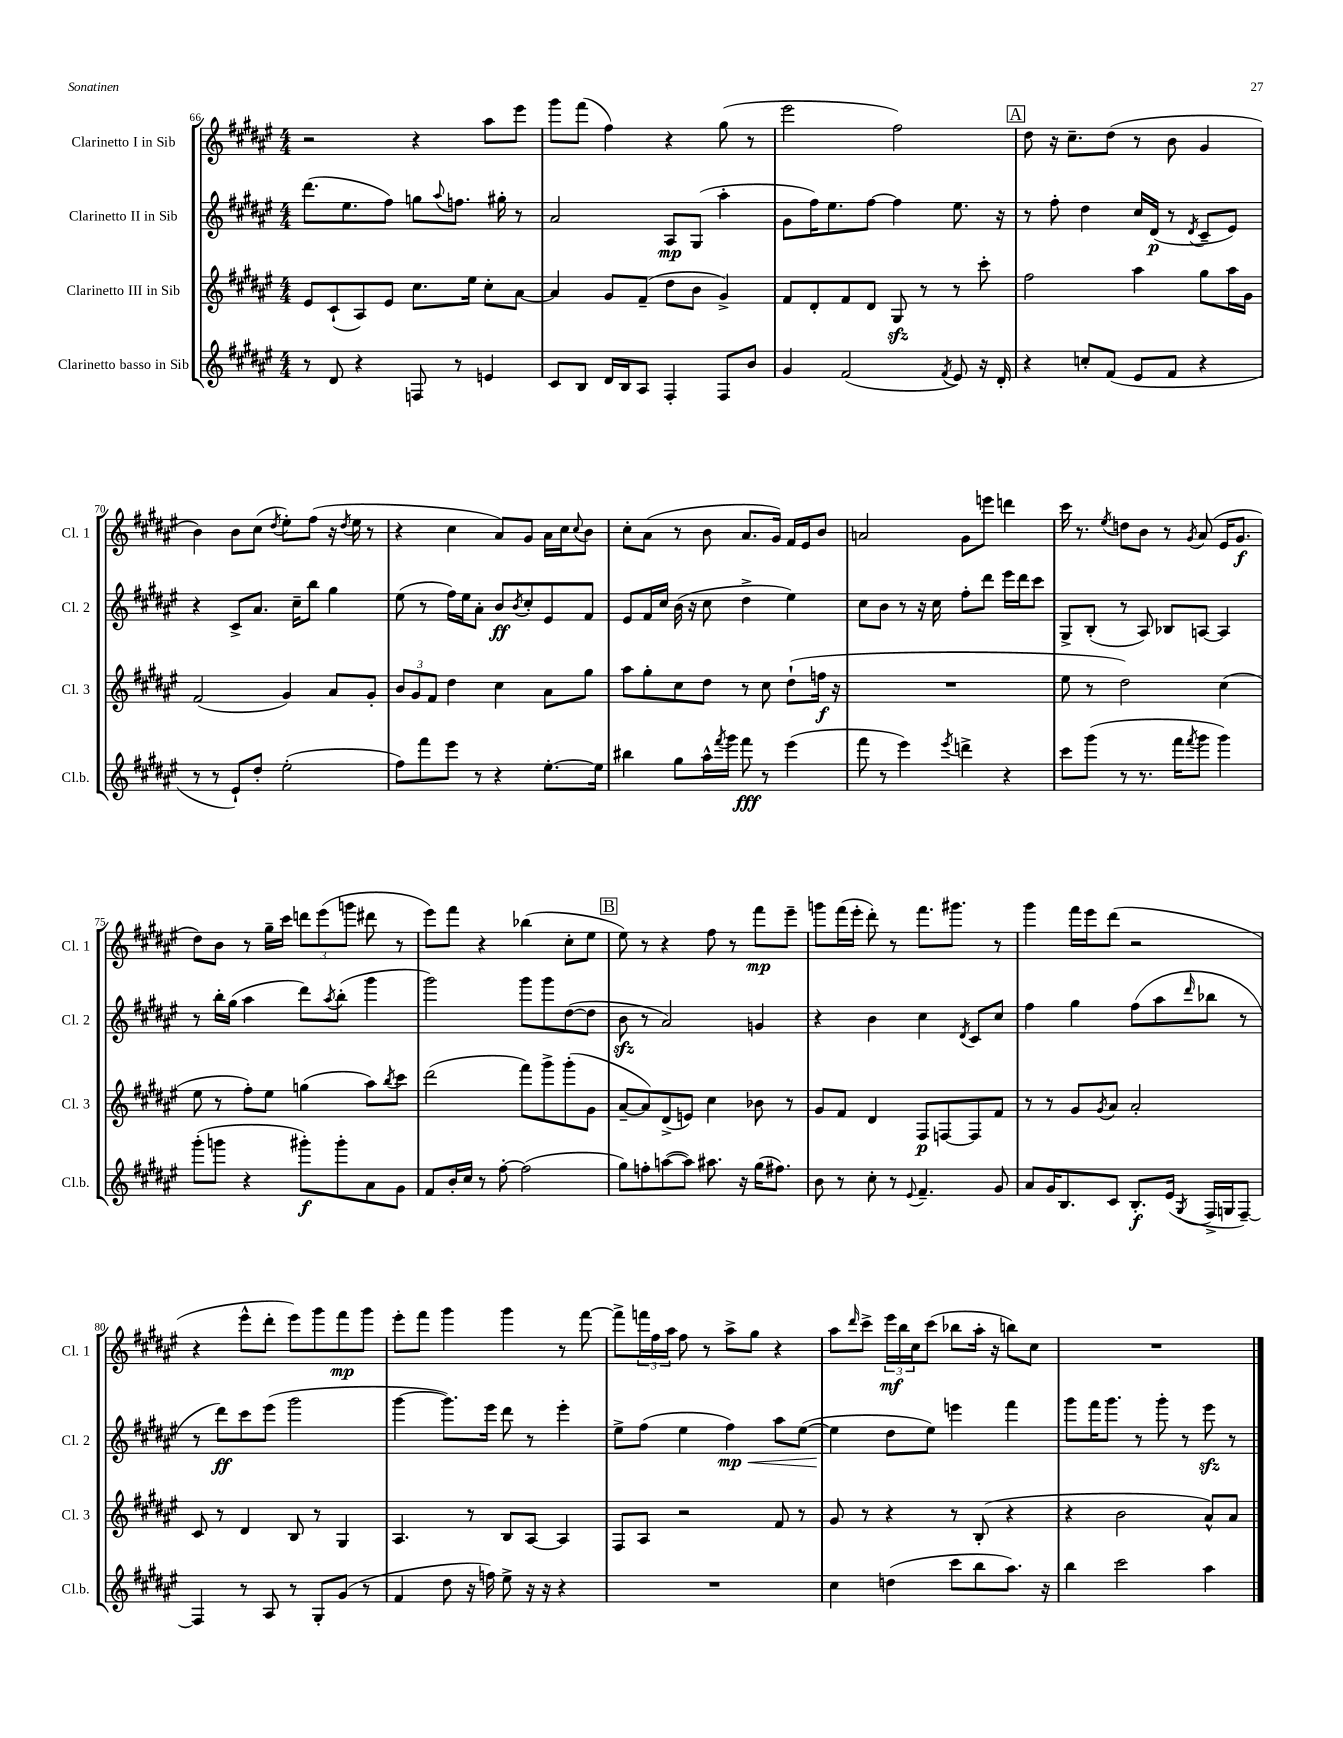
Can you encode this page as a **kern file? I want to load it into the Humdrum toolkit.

**kern	**kern	**kern	**kern
*staff4	*staff3	*staff2	*staff1
*clefG2	*clefG2	*clefG2	*clefG2
*k[f#c#g#d#a#e#]	*k[f#c#g#d#a#e#]	*k[f#c#g#d#a#e#]	*k[f#c#g#d#a#e#]
*M4/4	*M4/4	*M4/4	*M4/4
8r	8e#/L	(8.ddd#\L	2r
8d#/	(8c#`/	.	.
.	.	8.ee#\	.
4r	8A#/)	.	.
.	8e#/J	8ff#\J)	.
8F/	8.cc#\L	8gg\L	4r
.	.	8qqaa#/	.
8r	.	8.ff\J	.
.	16ee#\Jk	.	.
4e/	8cc#'\L	.	8aa#\L
.	.	16gg#'\	.
.	[8a#\J	8r	8eee#\J
=	=	=	=
8c#/L	4a#/]	2a#/	8ggg#\L
8B/J	.	.	(8fff#\J
16d#/LL	8g#/L	.	4ff#\)
16B/J	.	.	.
8A#/J	(8f#~/J	.	.
4F#'/	8dd#\L	8A#/L	4r
.	8b\J	(8G#/J	.
8F#/L	4g#^/)	4aa#'\	(8gg#\
8b/J	.	.	8r
=	=	=	=
4g#/	8f#/L	8g#\L	2eee#\
.	8d#'/	16ff#\K)	.
.	.	8.ee#\	.
(2f#/	8f#/	.	.
.	8d#/J	[8ff#\J	.
.	8G#/	4ff#\]	2ff#\)
.	8r	.	.
8qf#/	.	.	.
8e#/)	8r	8.ee#\	.
16r	8ccc#'\	.	.
16d#'/	.	16r	.
=	=	=	=
4r	2ff#\	8r	8dd#\
.	.	8ff#'\	16r
.	.	.	8.cc#~\L
8cc'/L	.	4dd#\	.
(8f#/J	.	.	(8dd#\J
8e#/L	4aa#\	16cc#/LL	8r
.	.	(16d#/JJ	.
8f#/J	.	8r	8b\
.	.	8qd#/	.
4r	8gg#\L	8c#~/L	4g#/
.	16aa#\L	8e#/J)	.
.	16g#\JJ	.	.
=	=	=	=
8r	(2f#/	4r	4b\)
8r	.	.	.
8e#`/L)	.	8c#^/L	8b\L
8dd#'/J	.	8.a#/J	(8cc#\J
.	.	.	8qdd#/
(2ee#'\	4g#/)	.	8ee#'\L)
.	.	16cc#~\LK	.
.	.	8bb\J	(8ff#\J
.	8a#/L	4gg#\	16r
.	.	.	8qdd#/
.	.	.	16ee#\
.	8g#'/J	.	8r
=	=	=	=
8ff#\L)	12b/L	(8ee#\	4r
.	12g#/	.	.
8fff#\	.	8r	.
.	12f#/J	.	.
8eee#\J	4dd#\	16ff#\LL)	4cc#\
.	.	16ee#\J	.
8r	.	8a#'\J	.
4r	4cc#\	8b/L	8a#/L)
.	.	8qb/	.
.	.	8cc#'/	8g#/J
[8.ee#'\L	8a#\L	8e#/	16a#\LL
.	.	.	16cc#\J
.	.	.	8qqcc#/
.	8gg#\J	8f#/J	8b\J
16ee#\]Jk	.	.	.
=	=	=	=
4bb#\	8aa#\L	8e#/L	8cc#'\L
.	8gg#'\	16f#/L	(8a#\J
.	.	16cc#/JJ	.
8gg#\L	8cc#\	(16b\	8r
.	.	16r	.
16aa#^^\L	8dd#\J	8cc#\	8b\
8qfff#/	.	.	.
16ggg#\JJ	.	.	.
8fff#\	8r	4dd#^\	8.a#/L
8r	8cc#\	.	.
.	.	.	16g#/Jk)
(4eee#\	(8dd#`\L	4ee#\)	16f#/LL
.	.	.	16e#/J
.	16ff\Jk	.	8b/J
.	16r	.	.
=	=	=	=
8fff#\	1r	8cc#\L	2a/
8r	.	8b\J	.
4eee#\)	.	8r	.
.	.	16r	.
.	.	16cc#\	.
8qeee#/	.	.	.
4ddd^\	.	8ff#'\L	8g#\L
.	.	8ddd#\J	8eee\J
4r	.	16eee#\LL	4ddd\
.	.	16ddd#\J	.
.	.	8ccc#\J	.
=	=	=	=
8ccc#\L	8ee#\	8G#^/L	16ccc#\
.	.	.	8.r
(8ggg#\J	8r	(8B'/J	.
.	.	.	8qee#/
8r	2dd#\)	8r	8dd\L
8.r	.	8A#/)	8b\J
.	.	8B-/L	8r
16fff#\LK	.	.	.
8qfff#/	.	.	8qg#/
8ggg#\J	.	[8A/J	(8a#/
4ggg#\)	(4cc#\	4A/]	16e#/LK
.	.	.	8.g#/J
=	=	=	=
(8ggg#'\L	8ee#\	8r	8dd#\L)
8ggg\J	8r	16bb'\LL	8b\J
.	.	(16gg#\JJ	.
4r	8ff#'\L)	4aa#\	8r
.	8ee#\J	.	16gg#~\LL
.	.	.	16ccc#\JJ
8ggg#'\L)	(4gg\	8ddd#\L)	12ddd\L
.	.	.	(12eee#\
.	.	8qaa#/	.
8ggg#'\	.	(8bb'\J	.
.	.	.	12ggg\J
8a#\	8aa#\L)	4ggg#\	8ddd#\
.	8qbb/	.	.
8g#\J	8ccc#\J	.	8r
=	=	=	=
8f#/L	(2ddd#\	2ggg#\)	8eee#\L)
16b'/L	.	.	8fff#\J
16cc#/JJ	.	.	.
8r	.	.	4r
[8ff#'\	.	.	.
(2ff#\]	8fff#\L)	8ggg#\L	(4bb-\
.	8ggg#^\	8ggg#\	.
.	(8ggg#'\	([8dd#\	8cc#'\L
.	8g#\J	8dd#\]J	8ee#\J
=	=	=	=
8gg#\L)	[8a#~/L	8b\	8ee#\)
8ff'\	8a#/])	8r	8r
([8aa\	(8d#^/	2a#/)	4r
8aa\]J)	8e/J)	.	.
8.aa#\	4cc#\	.	8ff#\
.	.	.	8r
16r	.	.	.
(16gg#\LK	8b-\	4g/	8fff#\L
8.ff#\J)	.	.	.
.	8r	.	8eee#~\J
=	=	=	=
8b\	8g#/L	4r	8ggg\L
8r	8f#/J	.	(16fff#\L
.	.	.	16eee#'\JJ
8cc#'\	4d#/	4b\	8ddd#'\)
8r	.	.	8r
8qqe#/	.	.	.
4.f#~/	8F#/L	4cc#\	8.fff#\L
.	[8F/	.	.
.	.	.	8.ggg#\J
.	.	8qd#/	.
.	8F/]	8c#/L	.
8g#/	8f#/J	8cc#/J	8r
=	=	=	=
8a#/L	8r	4ff#\	4ggg#\
16g#/K	8r	.	.
8.B/	.	.	.
.	8g#/L	4gg#\	16fff#\LL
.	.	.	16eee#\J
.	8qg#/	.	.
8c#/J	8a#/J	.	(8ddd#\J
8.B'/L	2a#'/	(8ff#\L	2r
.	.	8aa#\	.
(16e#/Jk	.	.	.
8qG#/	.	16qqddd#/	.
16F#^/LL	.	8bb-\J	.
16G/J	.	.	.
[8F#~/J)	.	8r	.
=	=	=	=
4F#/]	8c#/	8r	4r
.	8r	8ddd#\L)	.
8r	4d#/	8ccc#\	8eee#^^\L
8A#/	.	(8eee#\J	8ddd#'\J
8r	8B/	2ggg#\	8eee#\L)
8G#'/L	8r	.	8ggg#\
(8g#/J	4G#/	.	8fff#\
8r	.	.	8ggg#\J
=	=	=	=
4f#/	4.A#/	[4ggg#\	8eee#'\L
.	.	.	8fff#\J
8dd#\	.	8.ggg#\]L)	4ggg#\
16r	8r	.	.
16ff\)	.	16eee#\Jk	.
8ee#^\	8B/L	8ddd#\	4ggg#\
16r	[8A#/J	8r	.
16r	.	.	.
4r	4A#/]	4eee#'\	8r
.	.	.	[8fff#\
=	=	=	=
1r	8F#/L	8ee#^\L	8fff#^\]L
.	8A#/J	(8ff#\J	24fff\L
.	.	.	24ff#\
.	.	.	24aa#\JJ
.	2r	4ee#\	8ff#\
.	.	.	8r
.	.	4ff#\)	8aa#^\L
.	.	.	8gg#\J
.	8f#/	8aa#\L	4r
.	8r	([8ee#\J	.
=	=	=	=
4cc#\	8g#/	4ee#\]	8aa#\L
.	.	.	16qqddd#/
.	8r	.	8ccc#^\J
(4dd\	4r	8dd#\L	24eee#\LL
.	.	.	24bb\
.	.	.	24cc#\J
.	.	8ee#\J)	(8ccc#\J
8ccc#\L	8r	4eee\	8bb-\L
8bb\	(8B'/	.	16aa#'\Jk
.	.	.	16r
8.aa#\J)	4r	4fff#\	8bb\L)
.	.	.	8cc#\J
16r	.	.	.
=	=	=	=
4bb\	4r	8ggg#\L	1r
.	.	16fff#\K	.
.	.	8.ggg#\J	.
2ccc#\	2b\	.	.
.	.	8r	.
.	.	8ggg#'\	.
.	.	8r	.
4aa#\	8a#^^/L)	8eee#\	.
.	8a#/J	8r	.
==	==	==	==
*-	*-	*-	*-
